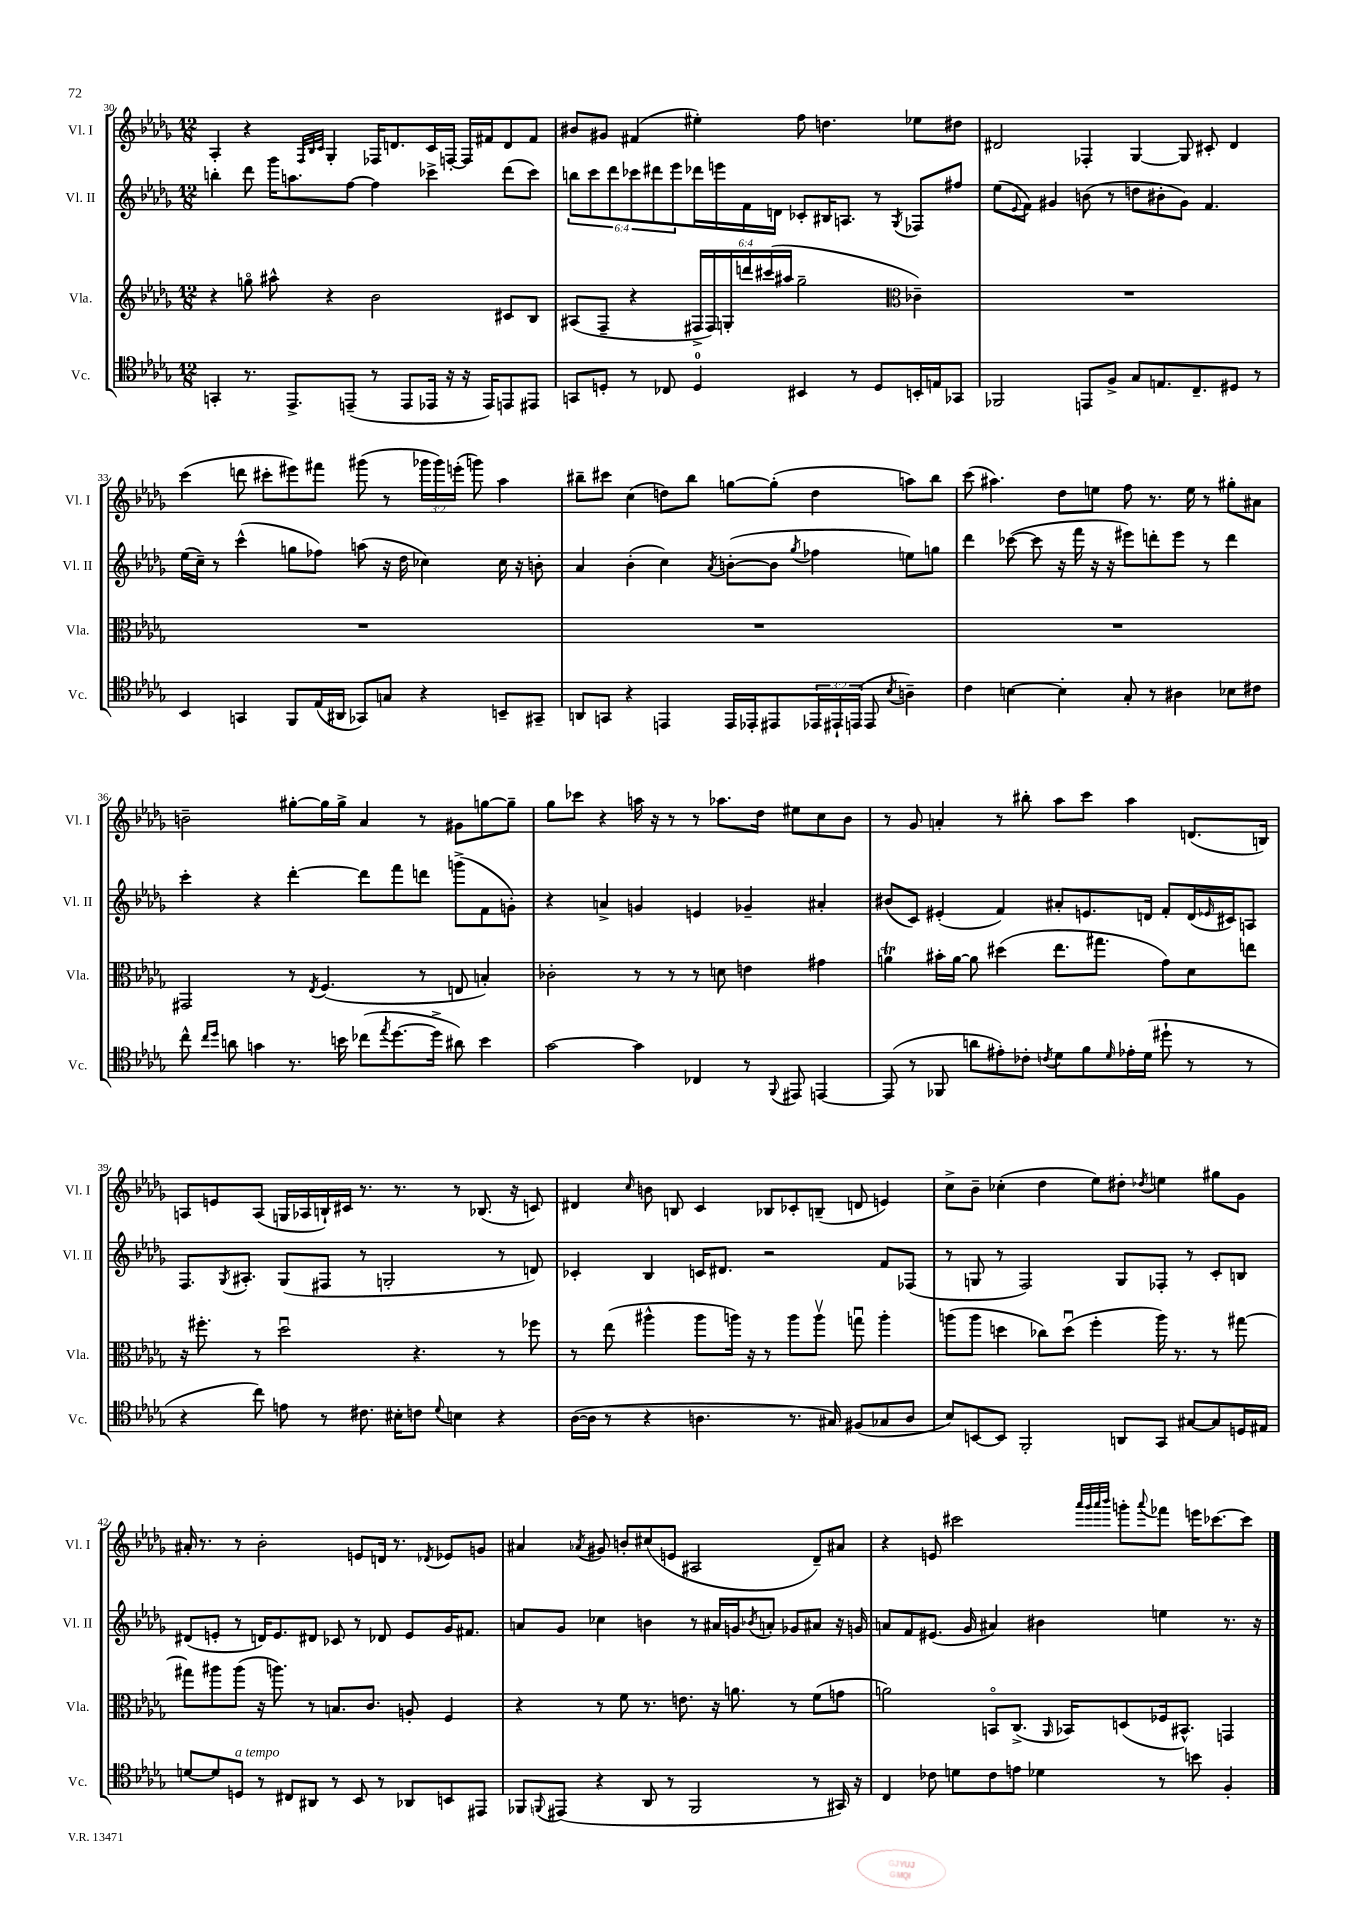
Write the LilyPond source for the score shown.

<<
\new StaffGroup <<
\new Staff = "s0" \with { instrumentName = "Vl. I" shortInstrumentName = "Vl. I" } {
    \clef treble \key des \major \numericTimeSignature \time 12/8 \override Staff.TupletNumber.text = #tuplet-number::calc-fraction-text
    aes4-. r4 \grace { f32 bes32 c'32 } ges4-. fes16 d'8. c'16 f16~-. f16 fis'16 d'8 fis'8 |
    bis'8 gis'8 fis'4( eis''4-.) f''8 d''4. ees''8 dis''8 |
    dis'2 fes4-. ges4~ ges8 cis'8-. dis'4 |
    c'''4( d'''8 cis'''8-. eis'''8) fis'''8 gis'''8( r8 \tuplet 3/2 { ges'''16 ges'''16) e'''16-.( } g'''8) aes''4 |
    bis''8-- cis'''8 c''4( d''8) bis''8 g''8~ g''8-.( d''4 a''8) bis''8 |
    c'''8( ais''4.) des''8 e''8 f''8 r8. e''16 r8 gis''8-. ais'8 |
    b'2-- gis''8~-. gis''16 gis''16-> aes'4 r8 gis'8 g''8~ g''8-- |
    ges''8 ces'''8 r4 a''16 r16 r8 r8 aes''8. des''16 eis''8 c''8 bes'8 |
    r8 ges'8 a'4-. r8 bis''8-. aes''8 c'''8 aes''4 d'8.( b16) |
    a8 e'8 a8( g16 aes16 b16-!) cis'16 r8. r8. r8 bes8.( r16 c'8) |
    dis'4 \grace { c''16 } b'8 b8 c'4 bes8 ces'8-. b8--( d'8 e'4) |
    c''8-> bes'8-- ces''4-.( des''4 ees''8) dis''8-. \acciaccatura { des''8 } e''4 gis''8 ges'8 |
    ais'16-. r8. r8 bes'2-. e'8 d'16 r8. \acciaccatura { des'8 } ees'8 g'8 |
    ais'4 \acciaccatura { aes'8 } gis'8 b'8-. cis''8( e'8 ais2 des'8--) ais'8 |
    r4 e'8 cis'''2 \grace { aes'''32 ges'''32 aes'''32 bes'''32 } g'''8-. \appoggiatura { aes'''8 } fes'''8 e'''16 ces'''8.~ ces'''8 \bar "|." |
}
\new Staff = "s1" \with { instrumentName = "Vl. II" shortInstrumentName = "Vl. II" } {
    \clef treble \key des \major \numericTimeSignature \time 12/8 \override Staff.TupletNumber.text = #tuplet-number::calc-fraction-text
    b''4-. des'''8 ges'''16 a''8. f''8~ f''4 ces'''4-> des'''8( ces'''8) |
    \tuplet 6/4 { b''8 c'''8 des'''8 ces'''8 dis'''8 ees'''8 } des'''16 e'''16 f'16 d'16 ces'8-. bis16 a8. r8 \acciaccatura { ges8 } fes8 fis''8 |
    ees''8( \appoggiatura { ees'8 } f'8) gis'4 b'8( r8 d''8 bis'8-. gis'8) f'4. |
    ees''16( c''16--) r8 c'''4-^( g''8 fes''8) a''8( r16 des''16 ces''4) ces''16 r16 b'8-. |
    aes'4 bes'4-.( c''4) \acciaccatura { aes'8 } b'8~-.( b'8 \acciaccatura { ges''8 } fes''4 e''8) g''8 |
    des'''4 ces'''8~( ces'''8 r16 f'''16 r16 r16 eis'''8) d'''8-. eis'''8 r8 d'''4 |
    c'''4-. r4 des'''4~-. des'''8 f'''8 d'''8 g'''8->( f'8 g'8-.) |
    r4 a'4-> g'4 e'4 ges'4-- ais'4-. |
    bis'8( c'8) eis'4-.( f'4) ais'8-. e'8. d'16 f'8-. d'16( \grace { ees'16 } cis'16) a8 |
    f8. \acciaccatura { ges8 } ais8.-. ges8( fis8 r8 g2-. r8 d'8) |
    ces'4-. bes4 c'16 dis'8. r2 f'8 fes8( |
    r8 g8 r8 f2) g8 fes8-. r8 c'8-. b8 |
    dis'8( e'8-. r8 d'16) e'8. dis'8 ces'8 r8 des'8 e'8 ges'16 fis'8. |
    a'8 ges'8 ces''4 b'4 r8 ais'16 g'16 \acciaccatura { bes'8 } a'8-. ges'8 ais'8 r16 g'16 |
    a'8 f'8 eis'8.( ges'16 ais'4) bis'4 e''4 r8. r16 \bar "|." |
}
\new Staff = "s2" \with { instrumentName = "Vla." shortInstrumentName = "Vla." } {
    \clef treble \key des \major \numericTimeSignature \time 12/8 \override Staff.TupletNumber.text = #tuplet-number::calc-fraction-text
    r4 g''8\flageolet ais''8-^ r4 bes'2 cis'8 bes8 |
    ais8( f8-- r4 \tuplet 6/4 { fis16-> fis16) g16-. d'''16 cis'''16( ais''16 } ges''2-- \clef alto ces'4--) |
    R1. |
    R1. |
    R1. |
    R1. |
    gis,2 r8 \acciaccatura { ees8 } f4.( r8 e8 b4-.) |
    ces'2-. r8 r8 r8 d'8 e'4 gis'4 |
    a'4\trill bis'16-. a'16~ a'8 dis''4( ees''8. gis''8. ges'8) des'8 e''8 |
    r16 fis''8.-. r8 des''2\downbow r4. r8 fes''8 |
    r8 ees''8( ais''4-^ ais''8 a''16) r16 r8 a''8 a''8\upbow g''8\downbow a''4-. |
    a''8( a''8 d''4 ces''8) d''8\downbow( f''4-. a''16) r8. r8 gis''8~ |
    gis''8 ais''8 ais''8( r16 a''8.) r8 b8. c'8. a8-. f4 |
    r4 r8 f'8 r8. e'8. r16 a'8. r8 f'8( g'8 |
    a'2) b,8\flageolet c8.->( \grace { aes,16 } bes,16) d8( fes16 bis,8.-^) g,4 \bar "|." |
}
\new Staff = "s3" \with { instrumentName = "Vc." shortInstrumentName = "Vc." } {
    \clef tenor \key des \major \numericTimeSignature \time 12/8 \override Staff.TupletNumber.text = #tuplet-number::calc-fraction-text
    g,4-. r8. ees,8.-> e,8--( r8 e,8 ees,16 r16 r16 ees,16) e,8 eis,8 |
    g,8 d8-. r8 ces8 d4-0 bis,4 r8 d8 b,16-. e16 ges,8 |
    fes,2 e,8 f8-> ges8 e8. c8.-- dis8 r8 |
    bes,4 g,4 f,8 ees16( ais,16 ges,8) g8 r4 b,8-- gis,8-- |
    a,8 g,8 r4 e,4 e,16 ees,16-. eis,8 \tuplet 3/2 { ees,16 eis,16-! e,16( } e,8 \acciaccatura { bes8 } a4--) |
    c'4 b4~ b4-. ges8-. r8 ais4 bes8 cis'8 |
    c''8-^ \grace { c''16 des''16 } a'8 g'4 r8. b'16 ces''8( \acciaccatura { ees''8 } des''8.~ des''16-> ais'8) b'4 |
    ges'2~ ges'4 ces4 r8 \appoggiatura { f,8 } eis,8 e,4~ |
    e,8( r8 fes,8 a'8 eis'8-.) ces'8-. \acciaccatura { c'8 } des'8 f'8 \grace { des'16 } ees'16-. des'16( dis''8-! r8 r8 |
    r4 c''8) e'8 r8 cis'8. bis16-. c'8 \appoggiatura { des'8 } b4 r4 |
    aes16~( aes16 r8 r4 a4. r8. gis16) fis8( ges8 a8 |
    bes8) b,8~ b,8 f,2-. a,8 ges,8 gis8~ gis8 d16 eis16 |
    d'8~ d'8 d8^\markup { \italic "a tempo" } r8 cis8 ais,8 r8 bes,8 r8 aes,8 b,8 eis,8 |
    fes,8 \appoggiatura { f,8 } eis,8( r4 aes,8 r8 f,2 r8 gis,16) r16 |
    c4 ces'8 d'8 ces'8 e'8 des'4 r8 b'8 f4-. \bar "|." |
}
>>
>>
\layout { \context { \Score currentBarNumber = #30 } }
